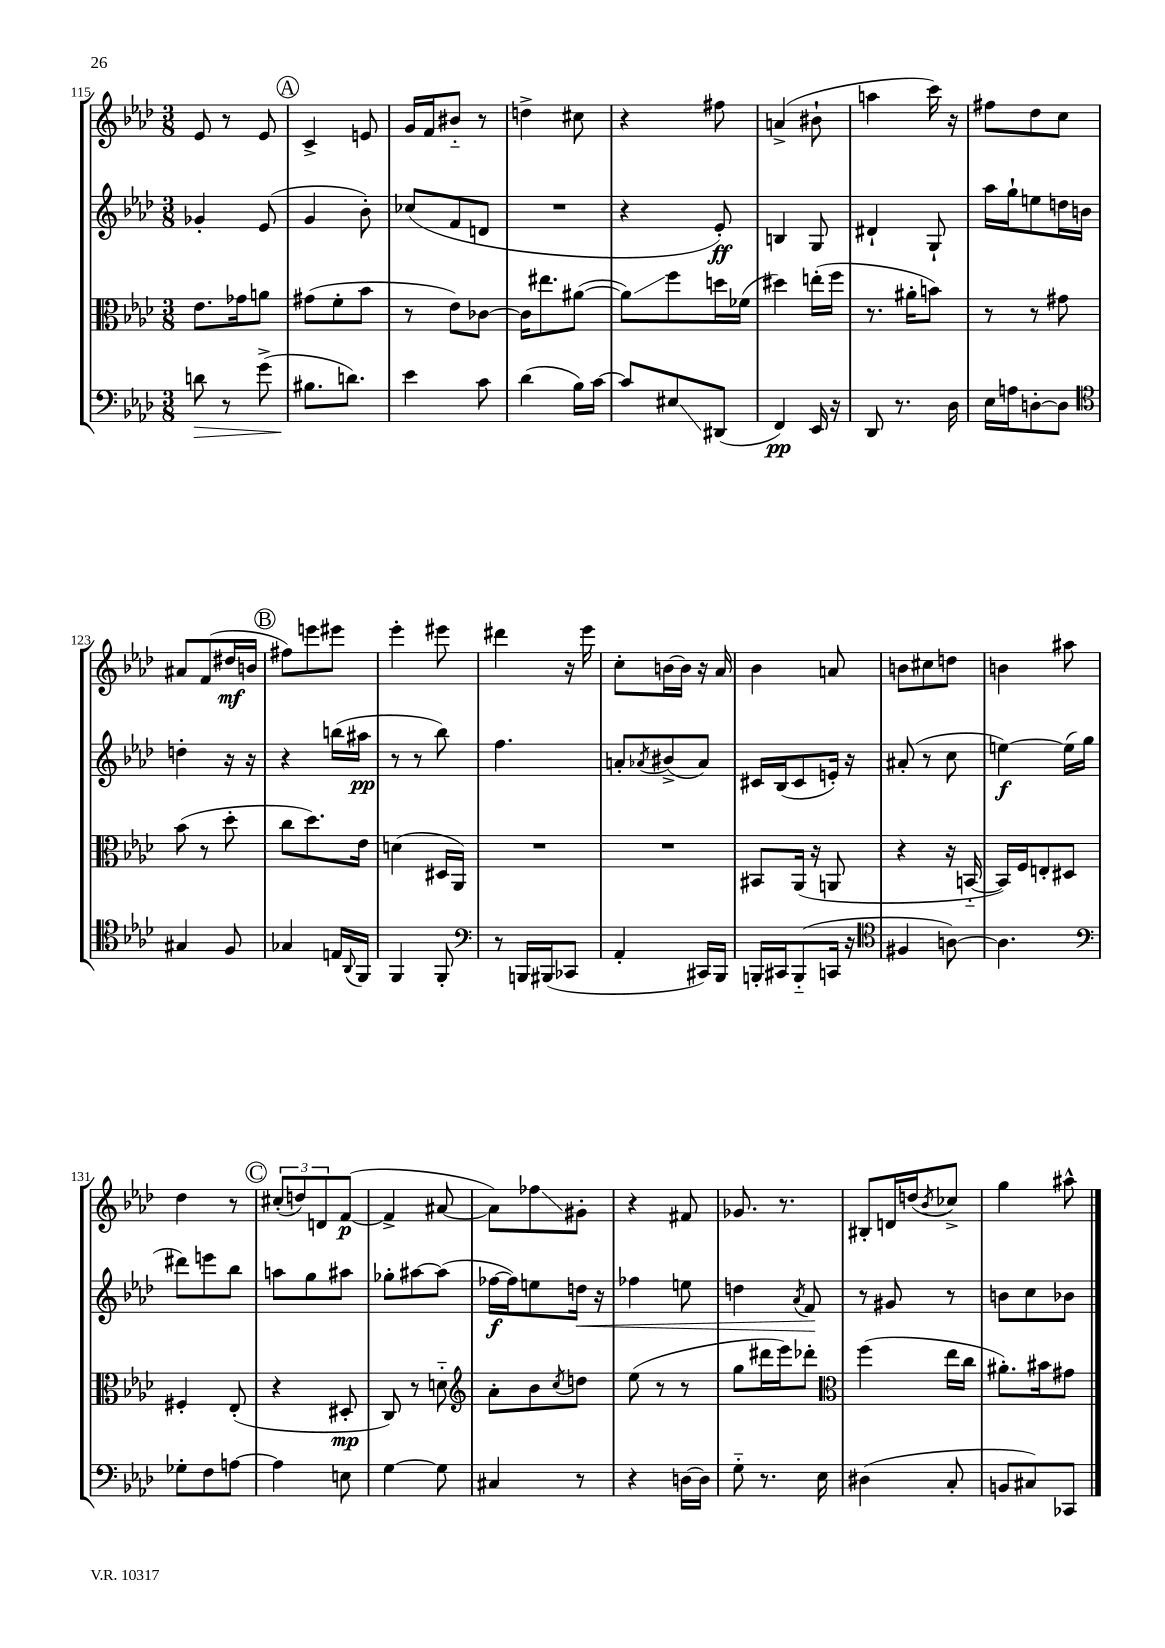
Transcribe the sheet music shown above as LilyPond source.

<<
\new StaffGroup <<
\new Staff = "s0" {
    \clef treble \key aes \major \numericTimeSignature \time 3/8
    ees'8 r8 ees'8 |
    \mark \markup { \circle "A" } c'4-> e'8 |
    g'16 f'16 bis'8-_ r8 |
    d''4-> cis''8 |
    r4 fis''8 |
    a'4->( bis'8-! |
    a''4 c'''16) r16 |
    fis''8 des''8 c''8 |
    ais'8 f'8( dis''16\mf b'16 |
    \mark \markup { \circle "B" } fis''8) e'''8 eis'''8 |
    ees'''4-. eis'''8 |
    dis'''4 r16 ees'''16 |
    c''8-. b'16~ b'16 r16 aes'16 |
    bes'4 a'8 |
    b'8 cis''8 d''8 |
    b'4 ais''8 |
    des''4 r8 |
    \mark \markup { \circle "C" } \tuplet 3/2 { cis''8-.( d''8) d'8 } f'8~\p( |
    f'4-> ais'8~ |
    ais'8) fes''8\glissando gis'8-. |
    r4 fis'8 |
    ges'8. r8. |
    bis8-. d'16 d''16( \acciaccatura { bes'8 } ces''8->) |
    g''4 ais''8-^ \bar "|." |
}
\new Staff = "s1" {
    \clef treble \key aes \major \numericTimeSignature \time 3/8
    ges'4-. ees'8( |
    \mark \markup { \circle "A" } g'4 bes'8-.) |
    ces''8( f'8 d'8 |
    R4. |
    r4 ees'8-.\ff) |
    b4 g8 |
    dis'4-! g8-! |
    aes''16 g''16-! e''8 d''16 b'16 |
    d''4-. r16 r16 |
    \mark \markup { \circle "B" } r4 b''16( ais''16\pp |
    r8 r8 bes''8) |
    f''4. |
    a'8-. \acciaccatura { aes'8 } bis'8->( aes'8) |
    cis'16 bes16( cis'8 e'16-.) r16 |
    ais'8-.( r8 c''8 |
    e''4~\f) e''16( g''16 |
    dis'''8) e'''8 bes''8 |
    \mark \markup { \circle "C" } a''8 g''8 ais''8 |
    ges''8-. ais''8~ ais''8( |
    fes''16~\f fes''16) e''8 d''16\< r16 |
    fes''4 e''8 |
    d''4 \acciaccatura { aes'8 } f'8\! |
    r8 gis'8 r8 |
    b'8 c''8 bes'8 \bar "|." |
}
\new Staff = "s2" {
    \clef alto \key aes \major \numericTimeSignature \time 3/8
    ees'8. ges'16 a'8 |
    \mark \markup { \circle "A" } gis'8( f'8-. bes'8 |
    r8 ees'8) ces'8~ |
    ces'16 eis''8. ais'8~( |
    ais'8\glissando) f''8 d''16 fes'16( |
    dis''4) e''16-.( f''16 |
    r8. ais'16-. b'8) |
    r8 r8 gis'8 |
    bes'8( r8 des''8-. |
    \mark \markup { \circle "B" } c''8 des''8.) ees'16 |
    d'4( dis16 aes,16) |
    R4. |
    R4. |
    bis,8 aes,16( r16 a,8 |
    r4 r16 b,16~-_ |
    b,16) f16 e8-. dis8 |
    fis4-. ees8-.( |
    \mark \markup { \circle "C" } r4 dis8-.\mp |
    c8) r8 d'8-_ |
    \clef treble aes'8-. bes'8 \acciaccatura { c''8 } d''8 |
    ees''8( r8 r8 |
    g''8 dis'''16 ees'''16) des'''8-. |
    \clef alto f''4( ees''16 c''16 |
    ais'8.-.) bis'16 gis'8 \bar "|." |
}
\new Staff = "s3" {
    \clef bass \key aes \major \numericTimeSignature \time 3/8
    d'8\> r8 g'8->( |
    \mark \markup { \circle "A" } bis8.\! d'8.) |
    ees'4 c'8 |
    des'4( bes16) c'16~ |
    c'8 eis8\glissando dis,8( |
    f,4\pp) ees,16 r16 |
    des,8 r8. des16 |
    ees16 a16 d8~-. d8 |
    \clef tenor gis4 f8 |
    \mark \markup { \circle "B" } ges4 e16 \appoggiatura { aes,8 } f,16 |
    f,4 f,8-. |
    \clef bass r8 b,,16 bis,,16( ces,8 |
    aes,4-. cis,16) bes,,16 |
    b,,16-. cis,16 b,,8-_( c,16 r16 |
    \clef tenor fis4 a8~) |
    a4. |
    \clef bass ges8-. f8 a8~ |
    \mark \markup { \circle "C" } a4 e8 |
    g4~ g8 |
    cis4 r8 |
    r4 d16~ d16 |
    g8-_ r8. ees16 |
    dis4( c8-. |
    b,8 cis8) ces,8 \bar "|." |
}
>>
>>
\layout { \context { \Score currentBarNumber = #115 } }
